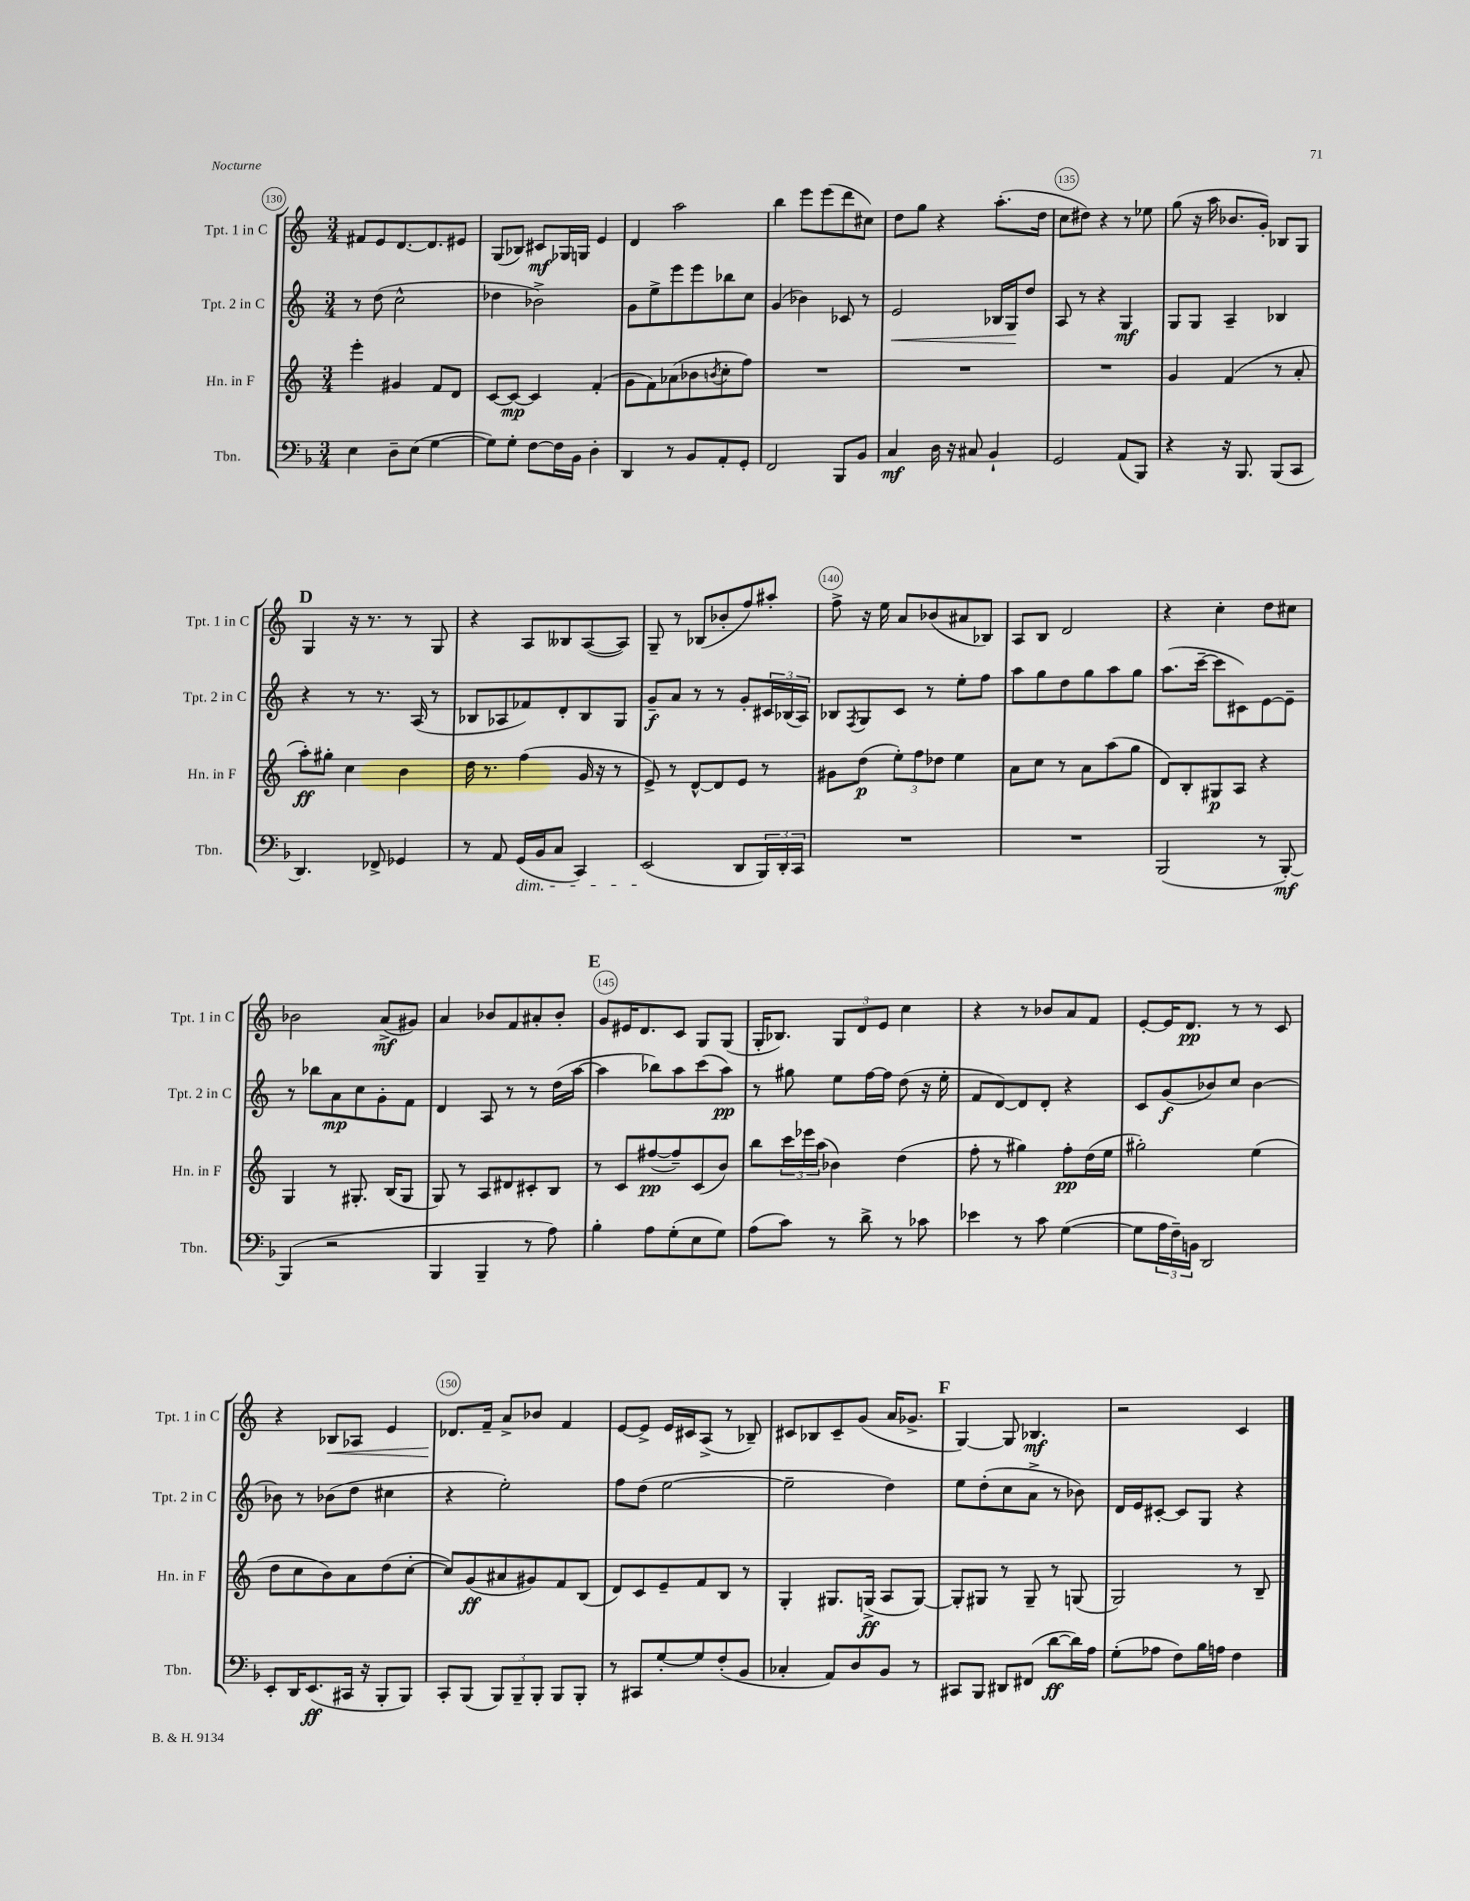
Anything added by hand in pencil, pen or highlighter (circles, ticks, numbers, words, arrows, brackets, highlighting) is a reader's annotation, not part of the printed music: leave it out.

**kern	**kern	**kern	**kern
*staff4	*staff3	*staff2	*staff1
*clefF4	*clefG2	*clefG2	*clefG2
*k[b-]	*k[]	*k[]	*k[]
*M3/4	*M3/4	*M3/4	*M3/4
4E	4eee'	8r	8f#
.	.	(8dd	8e
8D~	4g#	2cc^^	[8.d
(8E	.	.	.
.	.	.	8.d]
[4G	8f	.	.
.	8d	.	8e#
=	=	=	=
8G])	[8c	4dd-	(8G
8G'	8c_	.	8B-)
[8F	4c]	2b-^)	8c#
16F]	.	.	16G-
16BB-	.	.	16G
4D'	(4f'	.	4e
=	=	=	=
4DD	8g	8g	4d
.	8f)	8ee^	.
8r	(8a-	8eee	2aa
8BB-	8b-	8eee	.
.	8qb	.	.
8AA'	8cc'	8bb-	.
8GG'	8ff)	8cc	.
=	=	=	=
2FF	2.r	(4g	4bb
.	.	4b-)	8eee
.	.	.	(8eee
8BBB-	.	8c-	8ddd
8BB-	.	8r	8cc#)
=	=	=	=
4C	2.r	2e	8dd
.	.	.	8gg
16D	.	.	4r
16r	.	.	.
8C#	.	.	.
4BB-`	.	16B-	(8.aa'
.	.	16G	.
.	.	8dd	.
.	.	.	16dd
=	=	=	=
2GG	2.r	8A	8cc
.	.	8r	8dd#)
.	.	4r	4r
(8AA	.	4G	8r
8BBB-)	.	.	8ee-
=	=	=	=
4r	4g	8G	(8gg
.	.	8G	16r
.	.	.	16aa
16r	(4f	4A~	8.b-
8.BBB-	.	.	.
.	.	.	16g')
(8BBB-	8r	4B-	8B-
8CC	8a'	.	8G
=	=	=	=
4.DD)	8aa')	4r	4G
.	8gg#'	.	.
.	4cc	8r	16r
.	.	.	8.r
8FF-^	.	8.r	.
4GG-	4b	.	8r
.	.	(16A	.
.	.	8r	8G
=	=	=	=
8r	16dd	8B-	4r
.	8.r	.	.
8AA	.	8A-	.
(16GG	(4ff	8f-)	8A
16BB-	.	.	.
8C	.	8d'	8B--
4CC)	16g	8B-	([8A
.	16r	.	.
.	8r	8G	8A])
=	=	=	=
(2EE	8e^)	8g~	8G~
.	8r	8a	8r
.	[8d^^	8r	(8B-
.	8d]	8r	8b-'
8DD	8e	8g'	8ff)
24BBB-)	8r	24c#	8aa#'
24DD'	.	(24B-	.
24CC	.	24A)	.
=	=	=	=
2.r	8g#	8B-	8ff^
.	.	8qF	.
.	(8dd	8G	16r
.	.	.	16ee
.	12ee')	8c	8a
.	12ff	.	.
.	.	8r	(8b-
.	12dd-	.	.
.	4ee	8ee'	8a#
.	.	8ff	8B-)
=	=	=	=
2.r	8a	8aa	8A
.	8cc	8gg	8B
.	8r	8dd	2d
.	8a	8gg	.
.	(8aa	8aa	.
.	8gg	8gg	.
=	=	=	=
(2BBB-	8d)	(8.aa	4r
.	8B'	.	.
.	.	[16ccc~	.
.	8G#	8ccc]	4cc'
.	8A	8c#)	.
8r	4r	[8e	8dd
[8BBB-')	.	8e~]	8cc#
=	=	=	=
(4BBB-]	4G	8r	2b-
.	.	8bb-	.
2r	8r	8a	.
.	8.G#'	8cc	.
.	.	8g'	(8a^
.	(16B	.	.
.	8G#	8f	8g#)
=	=	=	=
4BBB-	8G)	4d	4a
.	8r	.	.
4BBB-~	8A	8A	8b-
.	8d#	8r	8f
8r	8c#'	8r	8a#'
8A)	8B	(16dd	8b-'
.	.	[16aa	.
=	=	=	=
4B-'	8r	4aa]	8g
.	8c	.	16e#
.	.	.	8.d
8A	([8ff#	8bb-)	.
(8G'	8ff#~])	8aa	8c
8E	(8c	(8ccc	8G
8G)	8b)	8aa)	(8G
=	=	=	=
(8A	8bb	8r	16G'
.	.	.	8.B-)
8c)	24ccc	8gg#	.
.	24eee-	.	.
.	(24aa	.	.
8r	4b-)	8ee	12G
.	.	.	12d
8d^	.	[16ff	.
.	.	.	12e
.	.	16ff]	.
8r	(4dd	(8dd	4cc
8c-	.	16r	.
.	.	16ee'	.
=	=	=	=
4e-	8ff'	8f	4r
.	8r	[8d)	.
8r	4gg#)	8d]	8r
8c	.	8d'	8b-
([4G	8ff'	4r	8a
.	(16dd	.	8f
.	16ee	.	.
=	=	=	=
8G]	2gg#')	8c	[8e'
24A	.	(8g	16e]
24F~)	.	.	.
.	.	.	8.d
24BB	.	.	.
2DD	.	8b-)	.
.	.	8cc	8r
.	(4ee	[4b-	8r
.	.	.	8c
=	=	=	=
8EE'	8dd	8b-]	4r
16DD	8cc	8r	.
(8.EE	.	.	.
.	8b)	(8b-	8B-
16CC#	8a	8dd	8A-
16r	.	.	.
8BBB-'	(8dd	4cc#	4e
8BBB-)	[8cc'	.	.
=	=	=	=
8CC'	8cc])	4r	8.d-
(8BBB-	(8g	.	.
.	.	.	16f~
12BBB-)	8a#	2ee')	8a^
12BBB-~	.	.	.
.	8g#)	.	8b-
12BBB-'	.	.	.
8BBB-	8f	.	4f
8BBB-'	(8B	.	.
=	=	=	=
8r	8d)	8ff	[8e
8CC#	8c	(8dd	8e^]
[8G'	8e~	[2ee	16e
.	.	.	16c#
8G]	8f	.	(8A^
(8F'	8B	.	8r
8BB-	8r	.	8B-~)
=	=	=	=
4C-'	4G'	2ee~]	8c#
.	.	.	8B-
8AA)	8.G#	.	8c#~
8D	.	.	(8g
.	(16G^	.	.
8BB-	8A	4dd)	16a
.	.	.	8.g-^
8r	[8G)	.	.
=	=	=	=
8CC#	8G']	8ee	[4G)
8BBB-	8G#	(8dd'	.
8DD#	8r	8cc	8G]
(8FF#	8G#~	8a^	4.B-
[8d	8r	8r	.
16d])	(8G	8b-)	.
16A	.	.	.
=	=	=	=
(8G'	2G)	16d	2r
.	.	16e	.
8A-	.	[8c#'	.
8F)	.	8c#]	.
16B-	.	8G	.
16A	.	.	.
4F	8r	4r	4c
.	8B~	.	.
==	==	==	==
*-	*-	*-	*-
